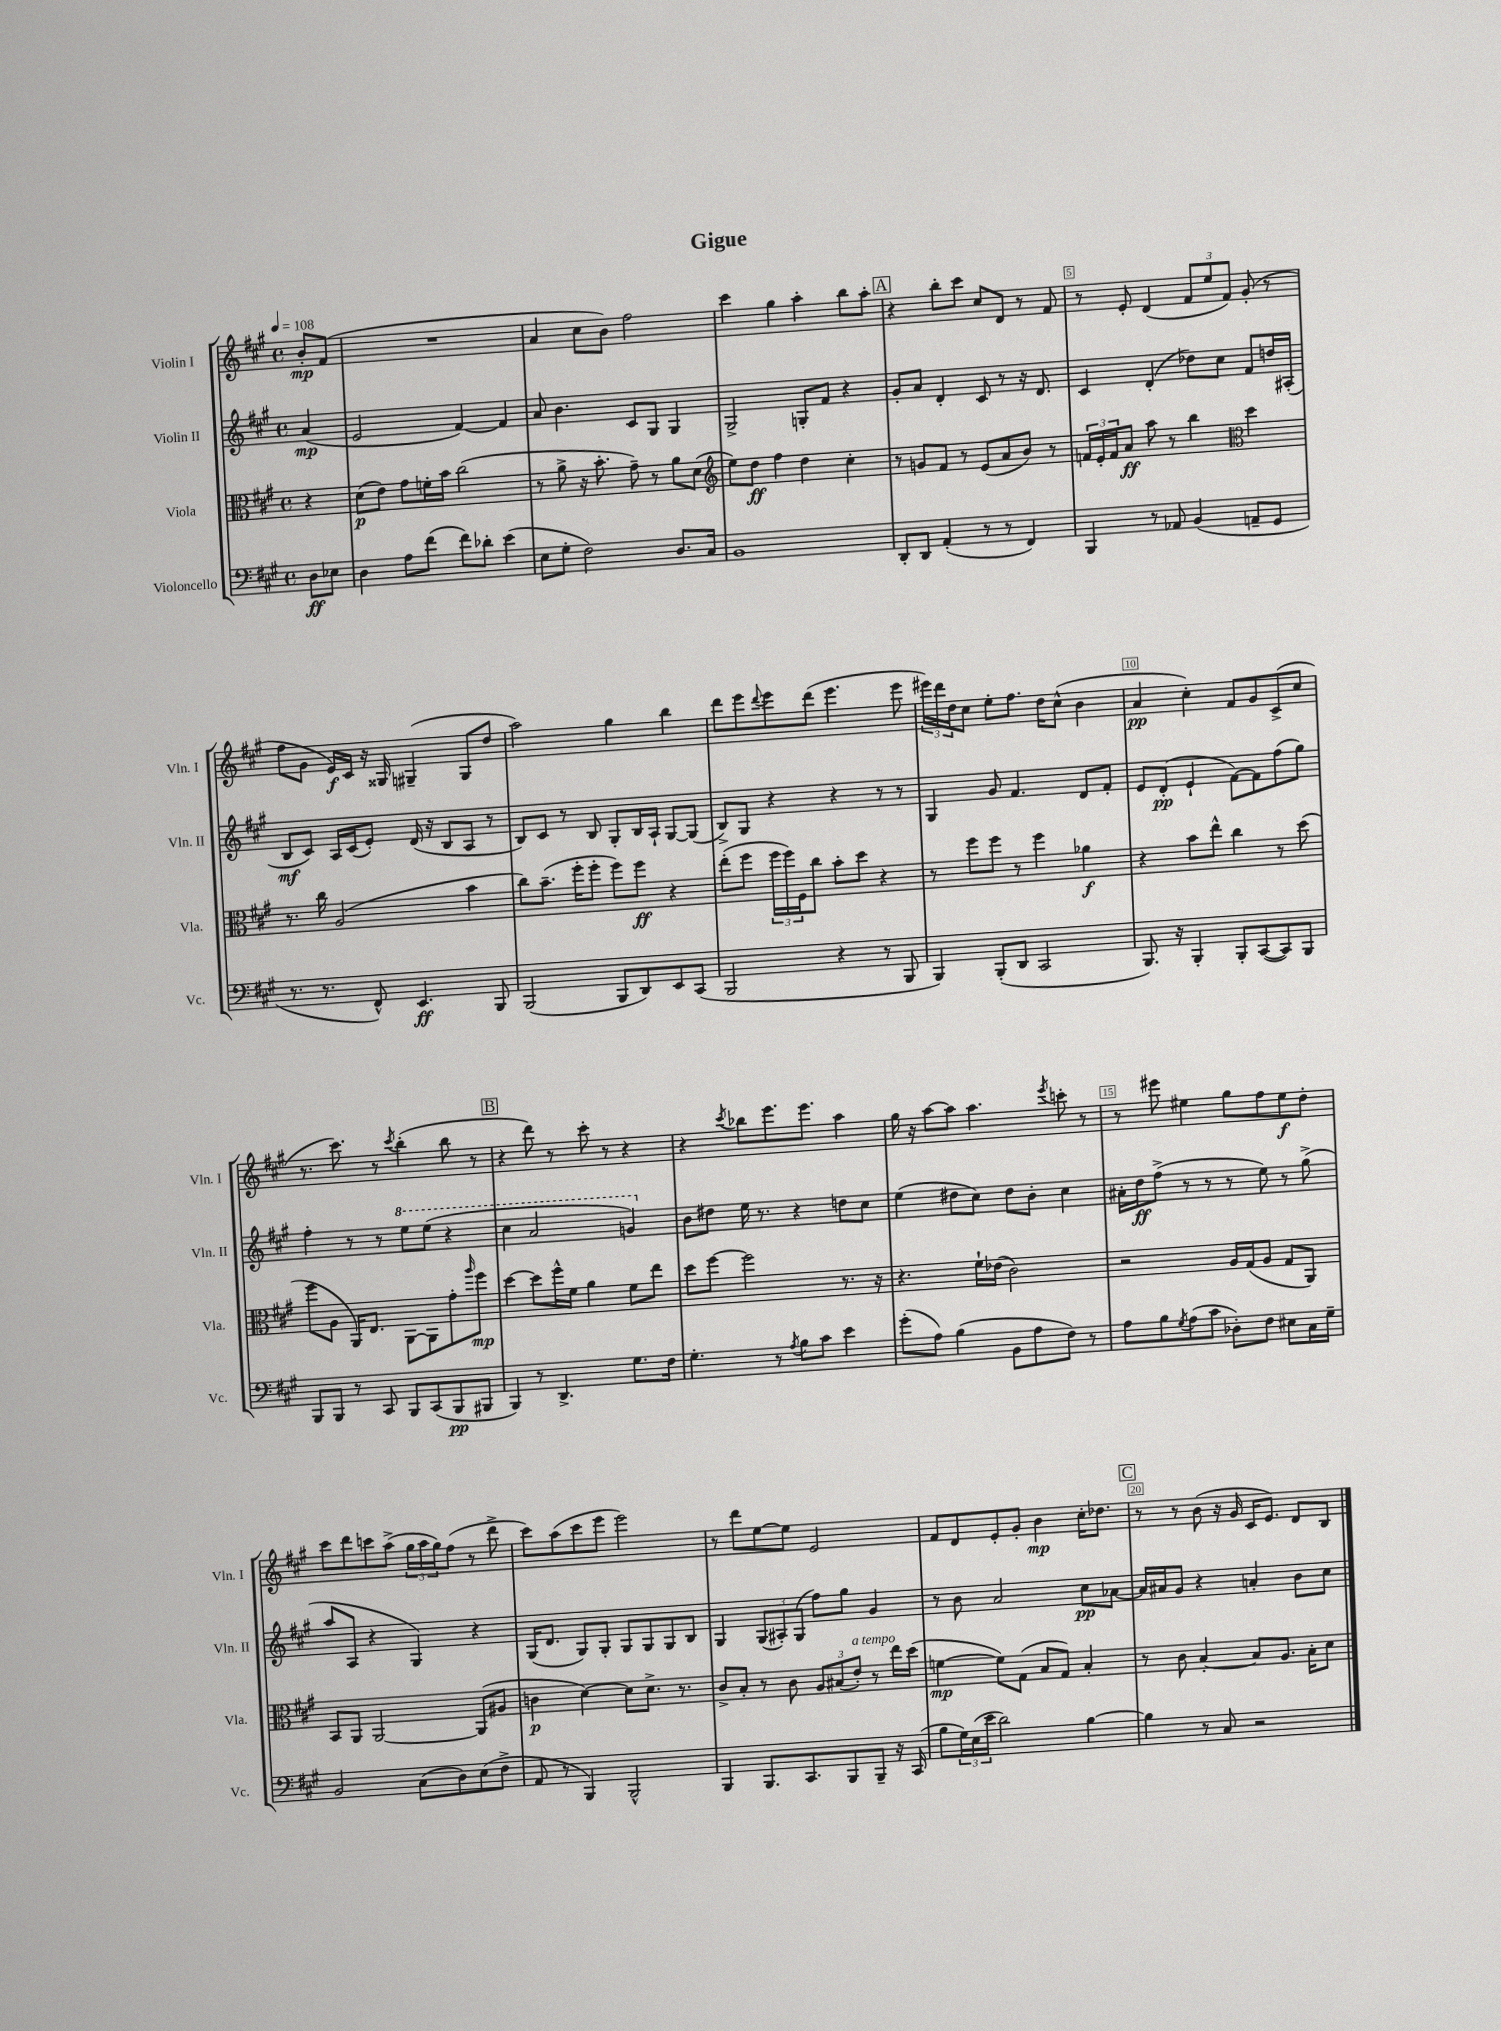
\header { title = "Gigue" }
<<
\new StaffGroup <<
\new Staff = "s0" \with { instrumentName = "Violin I" shortInstrumentName = "Vln. I" } {
    \clef treble \key a \major \defaultTimeSignature \time 4/4 \partial 4 \tempo 4 = 108
    b'8-.\mp fis'8( |
    R1 |
    a'4 cis''8 b'8) fis''2 |
    cis'''4 gis''4 a''4-. b''8 a''8-. |
    \mark \markup { \box "A" } r4 b''8-. cis'''8 cis''8 d'8 r8 fis'8 |
    r8 e'8-. d'4( \tuplet 3/2 { fis'8 e''8 fis'8) } gis'8-.( r8 |
    fis''8 gis'8 e'16\f) cis'16 r16 gisis16 gis4--( gis8 d''8 |
    a''2) gis''4 b''4 |
    d'''8 e'''8 \appoggiatura { d'''8 } e'''8 d'''8( e'''4. e'''8 |
    \tuplet 3/2 { eis'''16) d'''16 d''16 } cis''8 e''8-. fis''8. d''16 cis''8-^( b'4 |
    a'4\pp cis''4-.) fis'8 gis'8 cis'8->( cis''8 |
    r8. cis'''8.) r8 \acciaccatura { cis'''8 } b''4-.( b''8 r8 |
    \mark \markup { \box "B" } r4 d'''8) r8 cis'''8-. r8 r4 |
    r4 \acciaccatura { cis'''8 } bes''8 e'''8. e'''8. a''4 |
    gis''16 r16 a''8~ a''8 a''4. \acciaccatura { e'''8 } c'''8-. r8 |
    r8 eis'''8 eis''4 gis''8 fis''8 eis''8\f d''8-. |
    cis'''8 d'''8 c'''8 a''8->( \tuplet 3/2 { gis''16 a''16 gis''16) } fis''8( r8 d'''8-> |
    cis'''8) a''8( cis'''8 e'''8 e'''2) |
    r8 d'''8 e''8~ e''8 e'2 |
    fis'8 d'8 e'8-. gis'8-. b'4\mp cis''16-. des''8. |
    \mark \markup { \box "C" } r8 r8 b'8( r16 gis'16 cis'16 e'8.) d'8 b8 \bar "|." |
}
\new Staff = "s1" \with { instrumentName = "Violin II" shortInstrumentName = "Vln. II" } {
    \clef treble \key a \major \defaultTimeSignature \time 4/4 \partial 4
    a'4\mp( |
    e'2 fis'4~) fis'4 |
    a'8 b'4. cis'8 gis8 gis4 |
    gis2-> g8-. fis'8 r4 |
    \mark \markup { \box "A" } gis'8-. a'8 d'4-. cis'8 r8 r16 d'8. |
    cis'4 d'4-.( des''8) cis''8 fis'8 d''16 ais16-.( |
    b8\mf cis'8) a16 cis'16( e'8-.) d'16( r16 b8 a8 r8 |
    b8) cis'8 r8 b8 gis8-. b16 a16-! gis8~ gis8( |
    b8->) gis8 r4 r4 r8 r8 |
    gis4 gis'8 fis'4. d'8 fis'8-. |
    e'8 d'8-.\pp( e'4-! fis'8~) fis'8 fis''8( gis''8) |
    fis''4-. r8 r8 \ottava #1 e'''8 e'''8( r4 |
    \mark \markup { \box "B" } cis'''4 a''2 g''4) \ottava #0 |
    b'8 dis''8 e''16 r8. r4 d''8 cis''8 |
    e''4( dis''8 cis''8) dis''8 b'8-. cis''4 |
    ais'16-. d''16\ff fis''8->( r8 r8 r8 e''8) r8 gis''8->( |
    a''8 a8 r4 gis4) r4 |
    gis16( d'8. gis8) gis8-. gis8 gis8 gis8 b8 |
    gis4 \tuplet 3/2 { gis8( ais8-.) gis8( } fis''8) gis''8 gis'4 |
    r8 b'8 a'2 cis''8\pp aes'8~ |
    \mark \markup { \box "C" } aes'16 ais'16 gis'8 r4 a'4-. b'8 cis''8 \bar "|." |
}
\new Staff = "s2" \with { instrumentName = "Viola" shortInstrumentName = "Vla." } {
    \clef alto \key a \major \defaultTimeSignature \time 4/4 \partial 4
    r4 |
    d'8\p( e'8) gis'8 f'16-. b'16 cis''2( |
    r8 a'8-> r16 b'8.-. gis'8--) r8 a'8 d'8( |
    \clef treble e''8) d''8\ff fis''4 d''4 cis''4-. |
    \mark \markup { \box "A" } r8 g'8 fis'8 r8 e'8( a'8 b'8) r8 |
    \tuplet 3/2 { f'16 e'16-. f'16 } a'8\ff a''8 r8 b''4 \clef alto d''4 |
    r8. cis''16 a2( b'4 |
    cis''8) b'8.--( fis''16-. fis''8-. fis''8) fis''8\ff r4 |
    e''8-.( fis''8 \tuplet 3/2 { fis''16 fis''16) fis16 } cis''8 b'8-. d''8 r4 |
    r8 fis''8 fis''8 r8 fis''4 aes'4\f |
    r4 b'8 e''8-^ cis''4 r8 d''8( |
    fis''8 a8 a,16) e8. a,8~ a,8 gis'8-. \grace { a''16 } fis''8\mp |
    \mark \markup { \box "B" } d''4~ d''8 fis''16-^ fis'16 a'4 fis'8 e''8 |
    d''8 fis''8~ fis''2 r8. r16 |
    r4. fis'16-! ees'16( cis'2) |
    r2 a16 gis16( a8 gis8 a,8) |
    b,8 a,8 a,2~ a,8( ais8 |
    c'4\p d'4~) d'8 d'8.-> r8. |
    cis'8-> b8-. r8 cis'8 \tuplet 3/2 { a8 bis8( e'8-.^\markup { \italic "a tempo" }) } r8 e''16 d''16( |
    f'4~\mp f'8) gis8( b8 gis8) b4-. |
    \mark \markup { \box "C" } r8 cis'8 b4~-. b8 a8. b16-. d'8 \bar "|." |
}
\new Staff = "s3" \with { instrumentName = "Violoncello" shortInstrumentName = "Vc." } {
    \clef bass \key a \major \defaultTimeSignature \time 4/4 \partial 4
    d8\ff ees8 |
    d4 a8 fis'8( fis'8) des'8-. e'4( |
    e8 gis8-. fis2) d8. cis16 |
    b,1 |
    \mark \markup { \box "A" } d,8-. d,8 a,4-.( r8 r8 fis,4) |
    b,,4 r8 aes,8 b,4( a,8-- gis,8 |
    r8. r8. fis,8-^) e,4.\ff b,,8 |
    b,,2( b,,8 d,8) e,8 cis,8( |
    b,,2 r4 r8 b,,8 |
    b,,4) b,,8-.( d,8 cis,2 |
    b,,8.) r16 b,,4-. b,,8-. cis,8~( cis,8) b,,8 |
    b,,8 b,,8 r8 cis,8 b,,8 cis,8( b,,8\pp bis,,8 |
    \mark \markup { \box "B" } b,,4) r8 d,4.-> gis8. fis16 |
    gis4.-. r8 \acciaccatura { a8 } b8 cis'8 e'4 |
    gis'8-.( a8) b4( b,8 a8 fis8) r8 |
    a8 b8 \acciaccatura { gis8 } a8( cis'8 des8-.) fis8 eis8 cis16 gis16-- |
    b,2 cis8( d8) e8( fis8-> |
    a,8 r8 b,,4) b,,2-^ |
    b,,4 b,,8. cis,8. b,,8 b,,8-- r16 cis,16( |
    b8 \tuplet 3/2 { gis16) e16( e'16 } d'2) b4~ |
    \mark \markup { \box "C" } b4 r8 cis8 r2 \bar "|." |
}
>>
>>
\layout { \context { \Score \override BarNumber.break-visibility = ##(#f #t #t) barNumberVisibility = #(every-nth-bar-number-visible 5) \override BarNumber.stencil = #(make-stencil-boxer 0.1 0.3 ly:text-interface::print) } }
